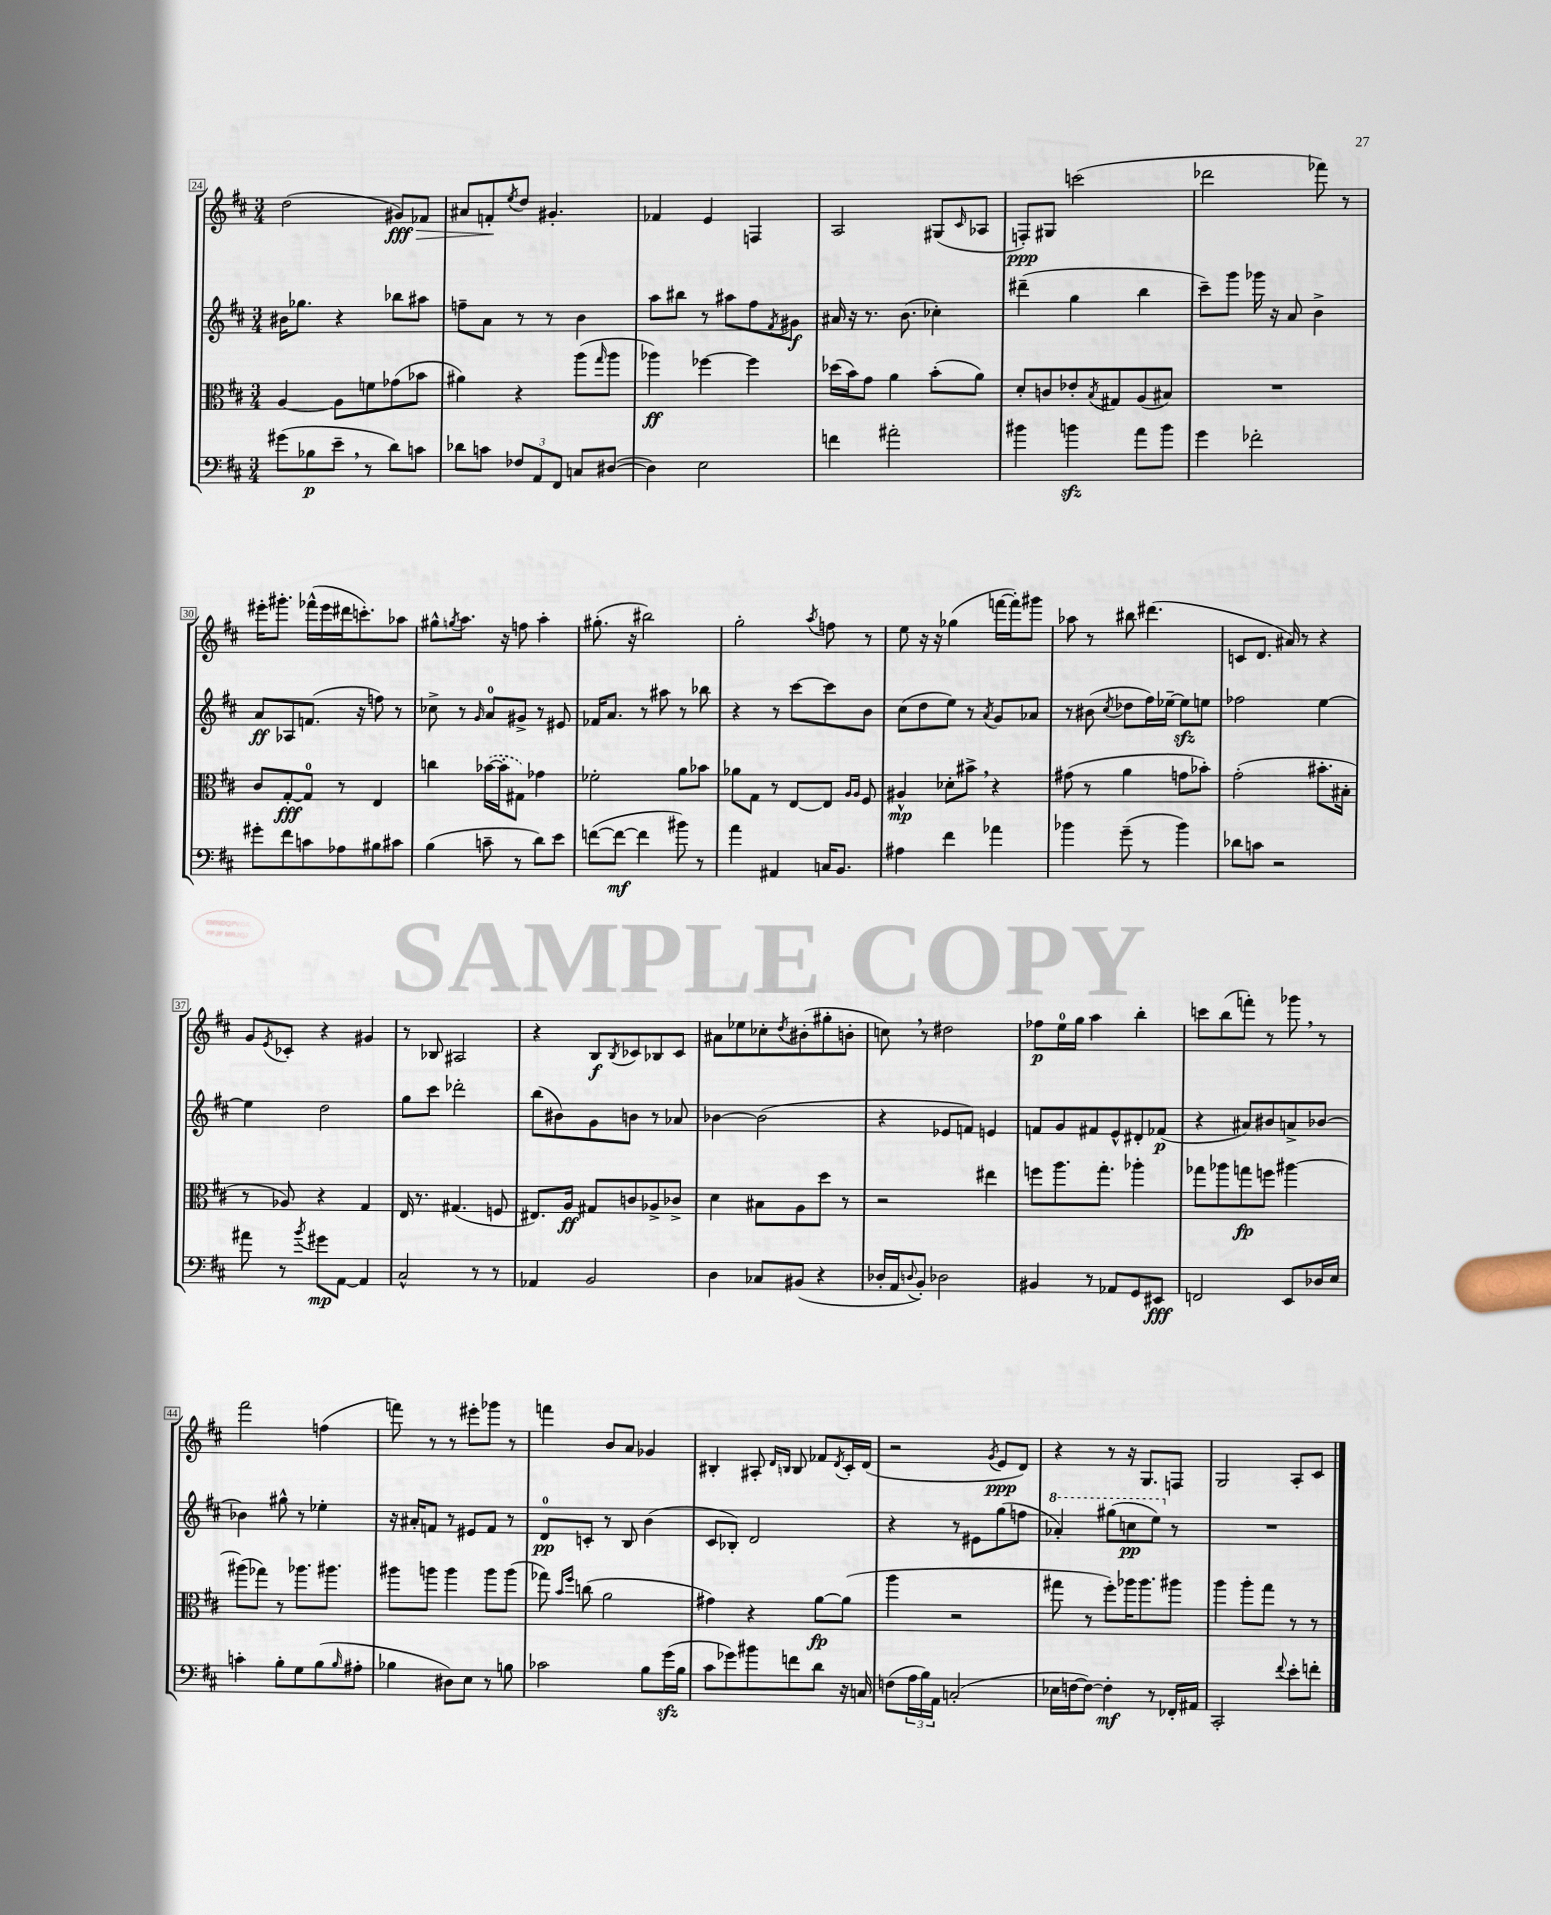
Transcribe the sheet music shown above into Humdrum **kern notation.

**kern	**kern	**kern	**kern
*staff4	*staff3	*staff2	*staff1
*clefF4	*clefC3	*clefG2	*clefG2
*k[f#c#]	*k[f#c#]	*k[f#c#]	*k[f#c#]
*M3/4	*M3/4	*M3/4	*M3/4
(8g#	[4A	16b#	(2dd
.	.	8.gg-	.
8B-	.	.	.
8e~	8A]	4r	.
8r	8f	.	.
8d)	(8g-	8bb-	8g#)
8c	8b-	8aa#	8f-
=	=	=	=
8d-	4a#)	8ff~	8a#
8c	.	8a	8f'
.	.	.	8qee
12F-	4r	8r	8dd
12AA	.	.	.
.	.	8r	4.g#'
12FF#	.	.	.
8C	(8aa	4b	.
.	16qqgg	.	.
([8D#	8aa	.	.
=	=	=	=
4D#])	4aa-)	8aa	4f-
.	.	8bb#	.
2E	[4ff-	8r	4e
.	.	8aa#	.
.	4ff-]	8ff#	4F
.	.	8qf#	.
.	.	8g#	.
=	=	=	=
4f	(16dd-	16a#	2A
.	16b)	16r	.
.	8g	8.r	.
2a#'	4a	.	.
.	.	(8.b	.
.	(8b'	4cc-')	(8G#
.	.	.	16qqc#
.	8a)	.	8A-
=	=	=	=
4b#	8d'	(4ddd#~	8F')
.	8c	.	8G#
4b	8e-'	4gg	(2ccc
.	8qB	.	.
.	8G#	.	.
8a	(8A	4bb	.
8b	8B#)	.	.
=	=	=	=
4g	2.r	8ccc#~)	2ddd-
.	.	8ggg	.
2f-'	.	16ggg-	.
.	.	16r	.
.	.	8a	.
.	.	4b^	8fff-)
.	.	.	8r
=	=	=	=
8g#'	8c#	8a	16eee#'
.	.	.	8.ggg#'
8f#	[8G'	8A-	.
8c	8G]	(8.f	(16fff-^^
.	.	.	16eee#
8A-	8r	.	16ddd#
.	.	16r	8.ccc')
8B#	4E	8ff)	.
8c#	.	8r	8aa-
=	=	=	=
(4B	4cc	8cc-^	8gg#^^
.	.	.	8qgg
.	.	8r	8.aa
.	.	16qqg	.
8c~	([16b-	8a	.
.	16b-']	.	16r
8r	8G#)	8g#^	8ff
8d)	4g-	8r	4aa'
8e	.	8e#	.
=	=	=	=
([8f	2f-'	16f-	(8.gg#'
.	.	8.a	.
8f_	.	.	.
.	.	.	16r
4f]	.	8r	2bb#)
.	.	8aa#	.
8b#)	8a	8r	.
8r	8b-	8bb-	.
=	=	=	=
4a	8a-	4r	2gg'
.	8G	.	.
4AA#	8r	8r	.
.	[8E	[8ccc#	.
.	.	.	8qaa
16C	8E]	8ccc#]	8ff
8.BB	.	.	.
.	16qqA	.	.
.	16qqA	.	.
.	8F#	8b	8r
=	=	=	=
4A#	4A#^^	(8cc#	8ee
.	.	8dd	16r
.	.	.	16r
4f#	8d-'	8ee)	(4gg-
.	8b#^	8r	.
.	.	8qa	.
4a-	4r	8g	[16fff
.	.	.	16fff'])
.	.	8a-	8ggg#
=	=	=	=
4b-	(8g#	8r	8aa-
.	8r	(8b#	8r
.	.	8qcc#	.
(8g~	4a	8dd-	8bb#
8r	.	16ff#)	(4.ddd#
.	.	[16ee-~	.
4b-)	8g	8ee-]	.
.	8b-')	8ee	.
=	=	=	=
8d-	(2g'	2ff-	8c
8c	.	.	8.d
2r	.	.	.
.	.	.	16a#)
.	.	.	8r
.	8.b#'	[4ee	4r
.	16B#'	.	.
=	=	=	=
8a#	8r	4ee]	8g
.	.	.	8qe
8r	8A-)	.	8c-'
8qb	.	.	.
8g#	4r	2dd	4r
[8AA	.	.	.
4AA]	4G	.	4g#
=	=	=	=
2C#^^	16E	8gg	8r
.	8.r	.	.
.	.	8ccc#	8B-
.	(4.G#	2ddd-'	2A#
8r	.	.	.
8r	8F	.	.
=	=	=	=
4AA-	8.E#)	(8bb	4r
.	.	8b#)	.
.	16A	.	.
2BB	8G#	8g	8B
.	.	.	8qB
.	8c	8b	8c-
.	8A-^	8r	8B-
.	8c-^	8a-	8c-
=	=	=	=
4D	4d	[4b-	8a#
.	.	.	8ee-
8C-	8B#	(2b-]	8cc-'
.	.	.	8qdd
(8BB#	8A	.	(8b#'
4r	8dd	.	8gg#'
.	8r	.	8b'
=	=	=	=
16D-'	2r	4r	8cc)
16AA	.	.	.
8qqD	.	.	.
8BB')	.	.	8r
2D-	.	8e-	2dd#
.	.	8f)	.
.	4ee#	4e	.
=	=	=	=
4BB#	8ff	8f	8ff-
.	8.aa	8g	16ee
.	.	.	16gg
8r	.	8f#	4aa
.	8.gg'	.	.
8AA-	.	8e^^	.
8GG	4aa-'	8d#'	4bb'
8EE#	.	(8f-	.
=	=	=	=
2FF	8gg-	4r	8ccc
.	8aa-	.	(8bb
.	8gg	8a#)	8fff')
.	8ff	8b#	8r
8EE	[4aa#	8a^	8ggg-
16D-	.	[8b-	8r
16E	.	.	.
=	=	=	=
4c'	(8aa#]	4b-]	2fff#
.	8gg-)	.	.
8B'	8r	8gg#^^	.
8G	8.aa-	8r	.
(8B	.	4ee-'	(4ff
.	8.aa#	.	.
16qqB	.	.	.
8A#'	.	.	.
=	=	=	=
4B-	8aa#	16r	8fff)
.	.	16a#'	.
.	8aa	8f	8r
8D#)	4aa	8r	8r
8E	.	8e#	8eee#'
8r	8aa	8f	8ggg-
8B	(8aa	8r	8r
=	=	=	=
2c-	8gg-)	8d	4fff
.	16qqb	.	.
.	16qqff#	.	.
.	(8cc	8c'	.
.	2a	8r	8b
.	.	8B	8a
8B	.	(4b	4g-
(16g	.	.	.
16B	.	.	.
=	=	=	=
8c#	4g#)	8c#	4B#'
8g-)	.	8B-')	.
8b#	4r	2d	8A#'
.	.	.	16qqd
.	.	.	16qqB
8f	.	.	8B
8d	[8a	.	8f-
.	.	.	8qd
16r	(8a]	.	16c#'
16C	.	.	(16d
=	=	=	=
(8F	4aa	4r	2r
24A	.	.	.
24B)	.	.	.
24AA	.	.	.
(2C'	2r	8r	.
.	.	8e#	.
.	.	.	8qg
.	.	(8gg	8e
.	.	8ff	8d)
=	=	=	=
16E-	8gg#	4aa-')	4r
[16F	.	.	.
8F_)	8r	.	.
4F']	8ff#')	(8ggg#	8r
.	16aa-	8ccc	16r
.	8.aa-	.	8.G
8r	.	8eee)	.
16FF-'	8aa#	8r	8F
16AA#	.	.	.
=	=	=	=
2CC#'	4aa	2.r	2G
.	8aa'	.	.
.	8gg	.	.
8qqf#	.	.	.
8e'	8r	.	8A'
8f'	8r	.	8c#
==	==	==	==
*-	*-	*-	*-
